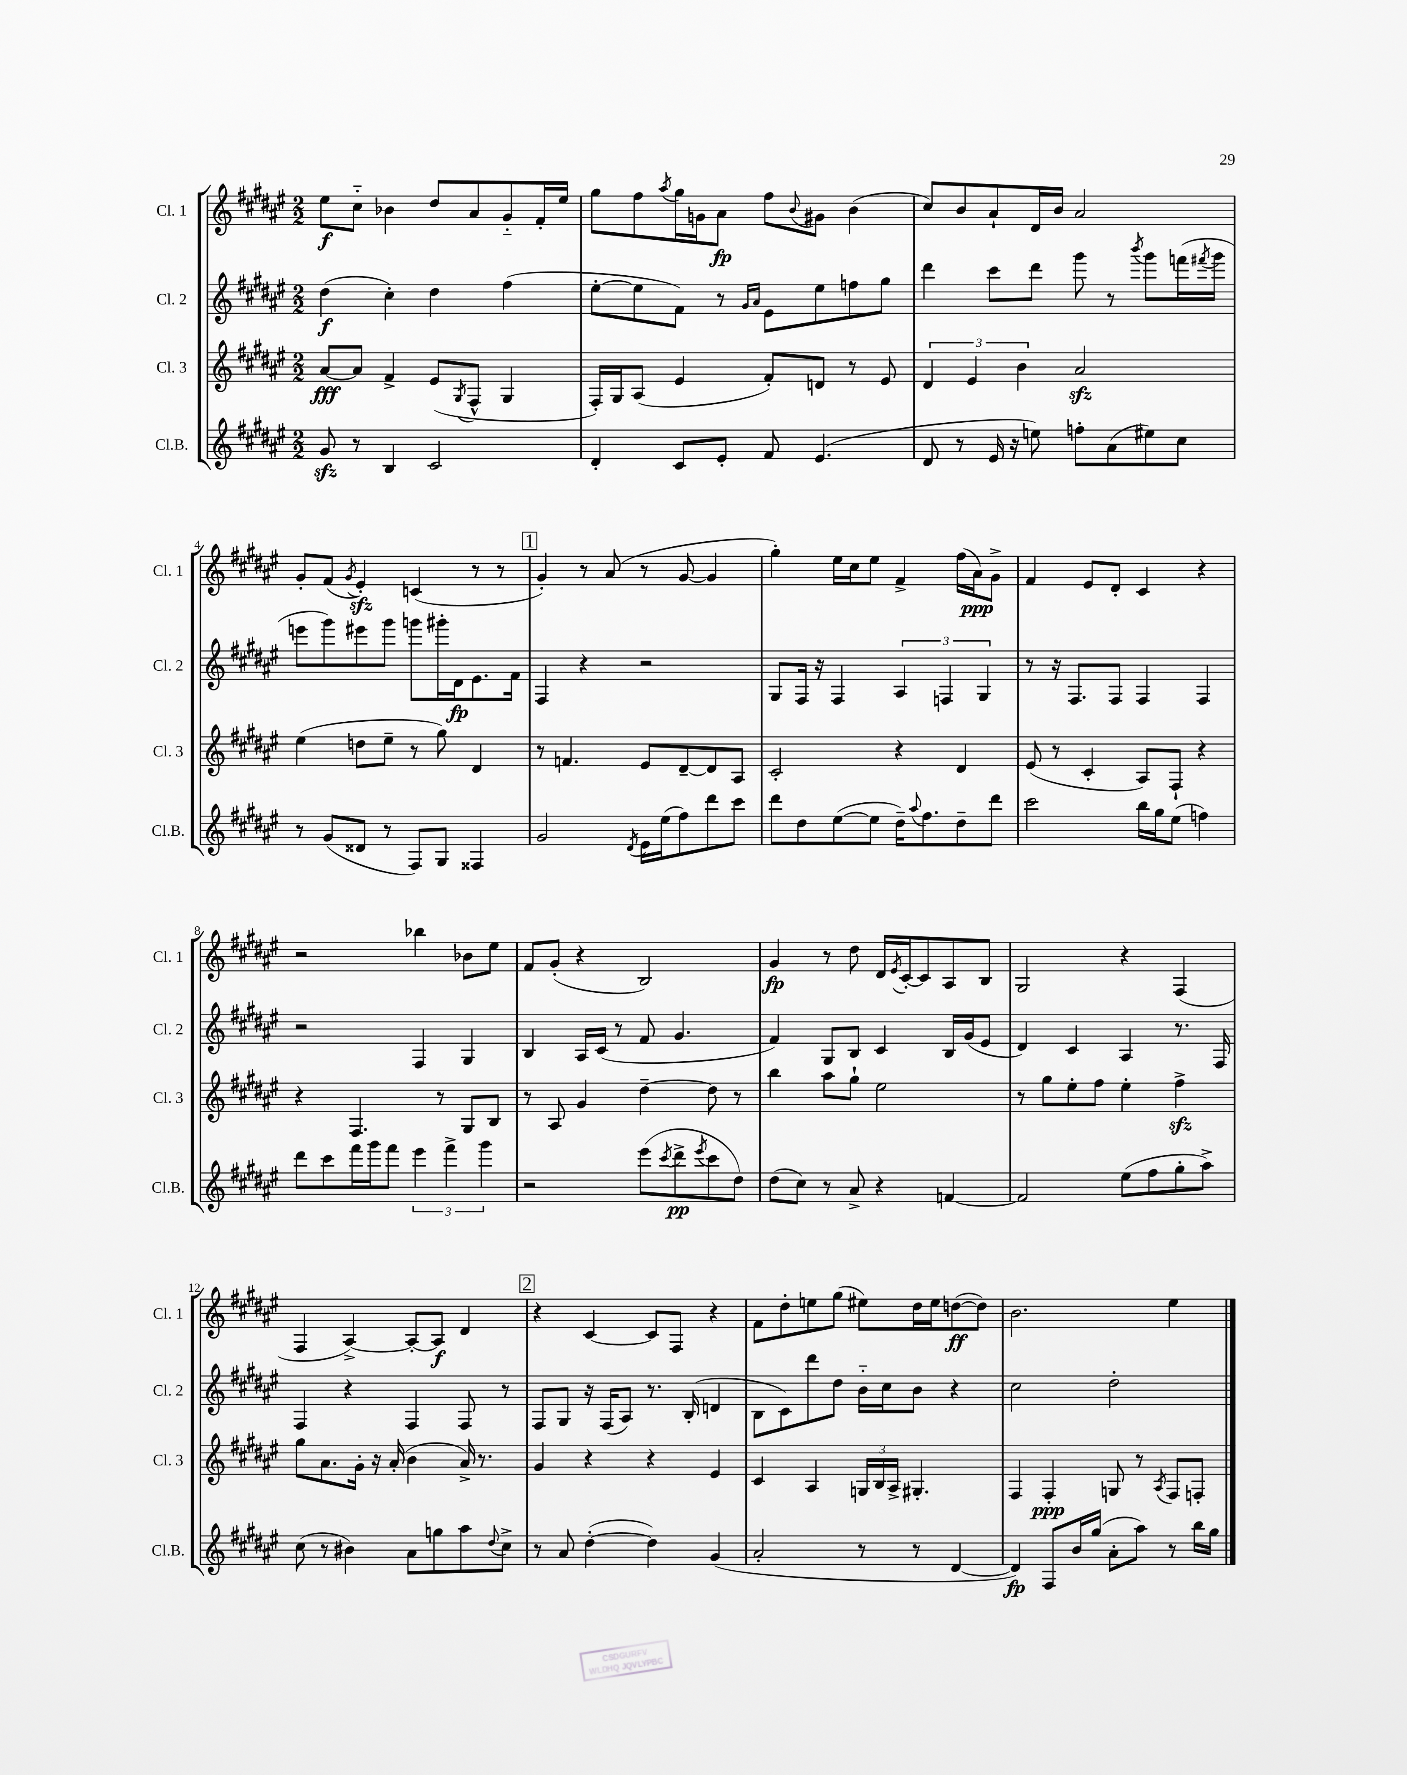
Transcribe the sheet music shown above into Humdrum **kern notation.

**kern	**kern	**kern	**kern
*staff4	*staff3	*staff2	*staff1
*clefG2	*clefG2	*clefG2	*clefG2
*k[f#c#g#d#a#e#]	*k[f#c#g#d#a#e#]	*k[f#c#g#d#a#e#]	*k[f#c#g#d#a#e#]
*M2/2	*M2/2	*M2/2	*M2/2
8g#/	[8a#/L	(4dd#\	8ee#\L
8r	8a#/]J	.	8cc#'~\J
4B/	4f#^/	4cc#'\)	4b-\
2c#/	(8e#/L	4dd#\	8dd#/L
.	8qG#/	.	.
.	8F#^^/J	.	8a#/
.	4G#/	(4ff#\	8g#'~/
.	.	.	16f#'/L
.	.	.	16ee#/JJ
=	=	=	=
4d#'/	16F#'/LL)	[8ee#'\L	8gg#\L
.	16G#/J	.	.
.	(8A#/J	8ee#\]	8ff#\
.	.	.	8qaa#/
8c#/L	4e#/	8f#\J)	16gg#\L
.	.	.	16g\J
8e#'/J	.	8r	8a#\J
.	.	16qqg#/LL	.
.	.	16qqa#/JJ	.
8f#/	8f#'/L)	8e#\L	8ff#\L
.	.	.	8qqb/
(4.e#/	8d/J	8ee#\	8g#\J
.	8r	8ff\	(4b\
.	8e#/	8gg#\J	.
=	=	=	=
8d#/	6d#/	4ddd#\	8cc#/L)
8r	.	.	8b/
.	6e#/	.	.
16e#/	.	8ccc#\L	8a#`/
16r	.	.	.
.	6b\	.	.
8ee\)	.	8ddd#\J	16d#/L
.	.	.	16b/JJ
8ff'\L	2a#/	8ggg#\	2a#/
(8a#\	.	8r	.
.	.	8qbbb/	.
8ee#\)	.	8ggg#\L	.
8cc#\J	.	(16fff\L	.
.	.	8qfff#/	.
.	.	16ggg#\JJ	.
=	=	=	=
8r	(4ee#\	8eee\L	8g#'/L
(8g#/L	.	8ggg#\)	(8f#/J
.	.	.	8qg#/
8d##/J	8dd\L	8eee#\	4e#'/)
8r	8ee#~\J	8ggg#\J	.
8F#/L)	8r	8ggg\L	(4c/
8G#/J	8gg#\)	16ggg#'\L	.
.	.	16d#\J	.
4F##/	4d#/	8.e#\	8r
.	.	.	8r
.	.	16f#\Jk	.
=	=	=	=
2g#/	8r	4F#/	4g#'/)
.	4.f/	.	.
.	.	4r	8r
.	.	.	(8a#/
8qd#/	.	.	.
16e#\LL	8e#/L	2r	8r
(16ee#\J	.	.	.
8ff#\)	[8d#~/	.	[8g#/
8ddd#\	8d#/]	.	4g#/]
8ccc#\J	8A#/J	.	.
=	=	=	=
8ddd#\L	2c#'/	8G#/L	4gg#'\)
8dd#\	.	16F#/Jk	.
.	.	16r	.
([8ee#\	.	4F#/	16ee#\LL
.	.	.	16cc#\J
8ee#\]J	.	.	8ee#\J
16dd#~\LK)	4r	6A#/	4f#^/
8qqaa#/	.	.	.
8.ff#\	.	.	.
.	.	6F/	.
8dd#~\	4d#/	.	(16ff#\LL
.	.	.	16a#\J)
.	.	6G#/	.
8ddd#\J	.	.	8g#^\J
=	=	=	=
2ccc#\	(8e#/	8r	4f#/
.	8r	16r	.
.	.	8.F#/L	.
.	4c#'/	.	8e#/L
.	.	8F#/J	8d#'/J
16bb\LL	8A#/L)	4F#/	4c#/
16gg#\J	.	.	.
(8ee#\J	8F#`/J	.	.
4ff\)	4r	4F#/	4r
=	=	=	=
8ddd#\L	4r	2r	2r
8ccc#\	.	.	.
16fff#\L	4.F#/	.	.
16ggg#\J	.	.	.
8fff#\J	.	.	.
6eee#\	.	4F#/	4bb-\
.	8r	.	.
6fff#^\	.	.	.
.	8G#/L	4G#/	8b-\L
6ggg#\	.	.	.
.	8B/J	.	8ee#\J
=	=	=	=
2r	8r	4B/	8f#/L
.	8A#/	.	(8g#'/J
.	4g#/	16A#/LL	4r
.	.	(16c#/JJ	.
.	.	8r	.
(8eee#\L	[4dd#~\	8f#/	2B/)
8qccc#/	.	.	.
8ddd#^\	.	4.g#/	.
8qeee#/	.	.	.
8ccc#\	8dd#\]	.	.
8dd#\J)	8r	.	.
=	=	=	=
(8dd#\L	4bb\	4f#/)	4g#/
8cc#\J)	.	.	.
8r	8aa#\L	8G#/L	8r
8a#^/	8gg#`\J	8B/J	8dd#\
4r	2ee#\	4c#/	16d#/LL
.	.	.	8qe#/
.	.	.	[16c#'/J
.	.	.	8c#/]
[4f/	.	16B/LL	8A#/
.	.	(16g#/J	.
.	.	8e#/J	8B/J
=	=	=	=
2f/]	8r	4d#/)	2G#/
.	8gg#\L	.	.
.	8ee#'\	4c#/	.
.	8ff#\J	.	.
(8ee#\L	4ee#'\	4A#/	4r
8ff#\	.	.	.
8gg#'\	4ff#^\	8.r	(4F#/
8aa#^\J)	.	.	.
.	.	16F#/	.
=	=	=	=
(8cc#\	8gg#\L	4F#/	4F#/
8r	8.a#\	.	.
4b#\)	.	4r	[4A#^/)
.	16g#'\Jk	.	.
.	16r	.	.
.	(16a#'/	.	.
8a#\L	4b\	4F#/	8A#'/_L
8gg\	.	.	8A#/]J
8aa#\	16a#^/)	8F#/	4d#/
.	8.r	.	.
8qqdd#/	.	.	.
8cc#^\J	.	8r	.
=	=	=	=
8r	4g#/	8F#/L	4r
8a#/	.	8G#/J	.
([4dd#'\	4r	16r	[4c#/
.	.	(16F#/LK	.
.	.	8A#/J)	.
4dd#\])	4r	8.r	8c#/]L
.	.	.	8F#/J
.	.	(16B'/	.
(4g#/	4e#/	4d/	4r
=	=	=	=
2a#'/	4c#/	8B\L	8f#\L
.	.	8c#\)	8dd#'\
.	4A#/	8ddd#\	8ee\
.	.	8dd#\J	(8gg#\J
8r	24G/LL	16b'~\LL	8ee#\L)
.	24B/	.	.
.	.	16cc#\J	.
.	24A#^/JJ	.	.
8r	4.G#'/	8b\J	16dd#\L
.	.	.	16ee#\J
[4d#/	.	4r	([8dd\
.	.	.	8dd\]J)
=	=	=	=
4d#/])	4F#/	2cc#\	2.b\
8F#/L	4F#'/	.	.
16b/L	.	.	.
(16gg#/JJ	.	.	.
8a#'\L	8G/	2dd#'\	.
8aa#\J)	8r	.	.
.	8qA#/	.	.
8r	8F#/L	.	4ee#\
16bb\LL	8F'/J	.	.
16gg#\JJ	.	.	.
==	==	==	==
*-	*-	*-	*-
